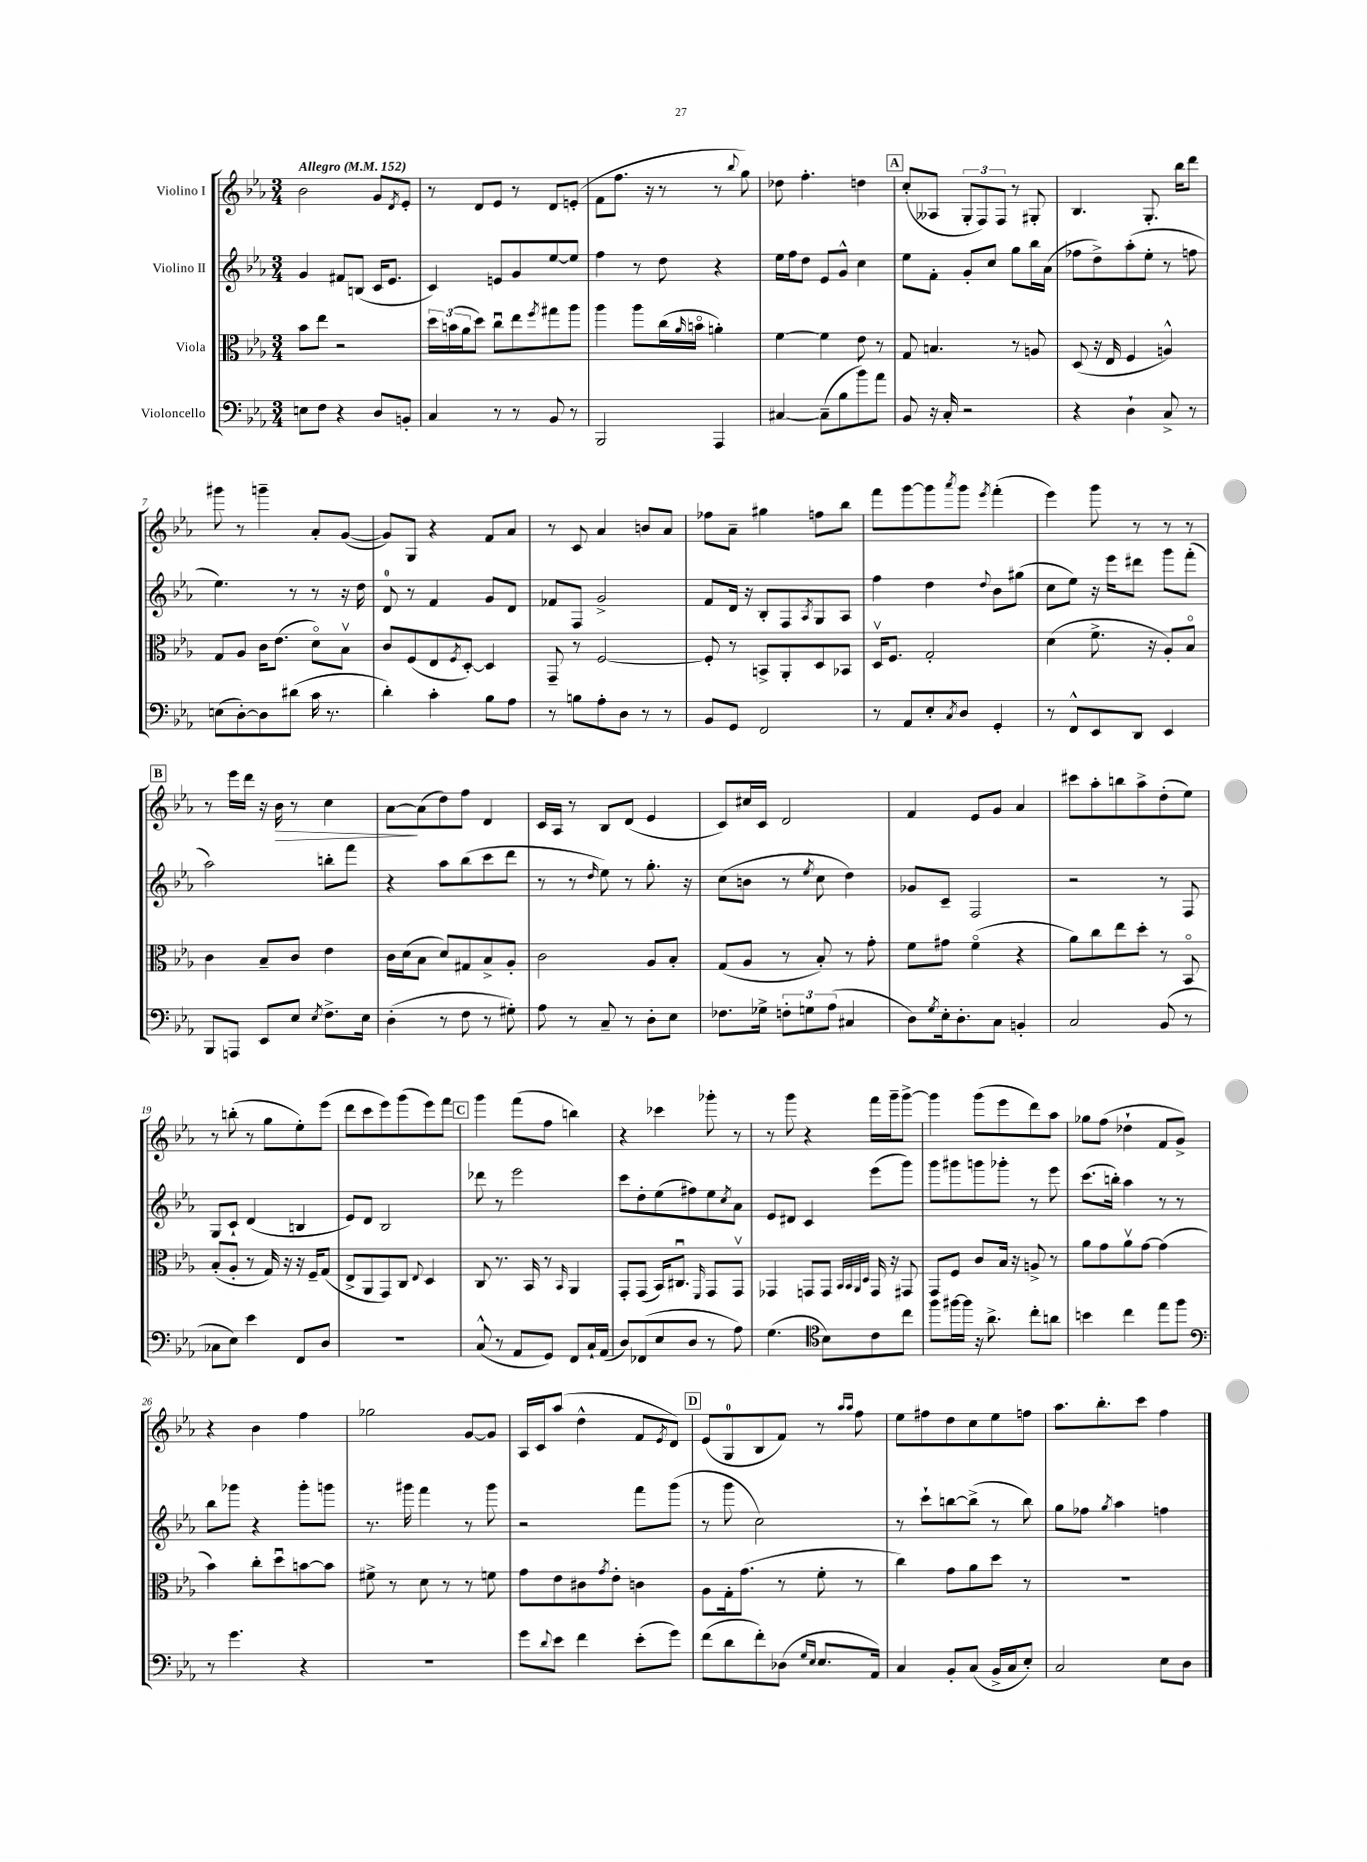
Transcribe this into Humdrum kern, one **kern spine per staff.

**kern	**kern	**kern	**kern
*staff4	*staff3	*staff2	*staff1
*clefF4	*clefC3	*clefG2	*clefG2
*k[b-e-a-]	*k[b-e-a-]	*k[b-e-a-]	*k[b-e-a-]
*M3/4	*M3/4	*M3/4	*M3/4
*MM152	*MM152	*MM152	*MM152
8E	8b-	4g	2b-
8F	8ee-	.	.
4r	2r	8f#	.
.	.	(8B	.
8D	.	16c	8g
.	.	8.e-	.
.	.	.	8qd
8BB'	.	.	8e-'
=	=	=	=
4C	24dd	4c)	8r
.	(24b	.	.
.	24a-	.	.
.	8dd)	.	8d
8r	8ccu	8e	8e-
8r	8ee-	8g	8r
.	8qff	.	.
8BB-	8gg#	[8ee-	8d
8r	8aa-	8ee-]	(8e'
=	=	=	=
2BBB-	4aa-	4ff	8f
.	.	.	8.ff
.	8aa-	8r	.
.	.	.	16r
.	(16cc	8dd	8r
.	16qqa-	.	.
.	16bo	.	.
4AAA-	4a')	4r	8r
.	.	.	8qqbb-
.	.	.	8gg)
=	=	=	=
[4C#	[4f	16ee-	8dd-
.	.	16ff	.
.	.	8dd	4.ff'
(8C#~]	4f]	8e-	.
8B-	.	8g^^	.
8b-)	8e-	4cc	4dd
8a-	8r	.	.
=	=	=	=
8BB-	8G	8ee-	(8cc'
16r	4.B	8f'	8A--
16C'	.	.	.
2r	.	8g'	12G'
.	.	.	12F)
.	.	8cc	.
.	.	.	12F
.	8r	8gg	8r
.	8A	16bb-	8G#'
.	.	(16a-	.
=	=	=	=
4r	(8D	8ff-	4.B-
.	16r	8dd^)	.
.	16E-	.	.
4D`	4F	(8aa-'	.
.	.	8ee-'	8.G'
8C^	4A^^)	8r	.
.	.	.	16bb-
8r	.	8ff	8ddd
=	=	=	=
(8E	8G	4.ee-)	8ggg#
[8D')	8A-	.	8r
8D]	16c	.	4ggg~
.	(8.e-	.	.
(8d#	.	8r	.
16c	8do)	8r	8a-'
8.r	.	.	.
.	8B-v	16r	([8g
.	.	16dd	.
=	=	=	=
4d')	8c	8d	8g])
.	(8F	8r	8G
4c'	8E-	4f	4r
.	8qF	.	.
.	[8D')	.	.
8B-	4D]	8g	8f
8A-	.	8d	8a-
=	=	=	=
8r	8GG~	8f-	8r
8B	8r	8F	8c
8A-'	[2F	2g^	4a-
8D	.	.	.
8r	.	.	8b
8r	.	.	8a-
=	=	=	=
8BB-	8F']	8f	8ff-
8GG	8r	16d	8a-~
.	.	16r	.
2FF	8BB^	8B-'	4gg#
.	8AA-'	8F	.
.	.	8qA-	.
.	8D	8G	8ff
.	8BB-	8A-	8bb-
=	=	=	=
8r	16Dv	4ff	8fff
.	8.F	.	.
8AA-	.	.	[8ggg
8E-'	2G'	4dd	8ggg]
8qC	.	.	8qaaa-
8D	.	.	8ggg
.	.	8qqdd	8qeee-
4GG'	.	8b-	(4fff'
.	.	(8gg#	.
=	=	=	=
8r	(4d	8cc	4eee-)
8FF^^	.	8ee-)	.
8EE-	8.f^	16r	8ggg
.	.	16eee-	.
8DD	.	8ddd#	8r
.	16r	.	.
4EE-	8A-')	8ggg	8r
.	8B-o	(8fff'	8r
=	=	=	=
8BBB-	4c	2aa-)	8r
8AAA	.	.	16eee-
.	.	.	16ddd
8EE-	8B-~	.	16r
.	.	.	16b-
8E-	8c	.	8r
8qE-	.	.	.
8.F^	4e-	8bb'	4cc
.	.	8fff	.
16E-	.	.	.
=	=	=	=
(4D'	16c	4r	[8a-
.	(16d	.	.
.	8B-	.	(8a-]
8r	8d)	8aa-	8dd)
8F	8G#	(8bb-	8ff
8r	8B-^	8ccc	4d
8G#')	8A-'	8ddd	.
=	=	=	=
8A-	2c	8r	16c
.	.	.	16A-
8r	.	8r	8r
.	.	16qqdd	.
8C~	.	8ee-)	8B-
8r	.	8r	(8d
8D'	8A-	8.gg'	4e-
8E-	8B-'	.	.
.	.	16r	.
=	=	=	=
8.F-	(8G	(8cc	8c)
.	8A-	8b	16cc#
16G-^	.	.	16c
12F'	8r	8r	2d
12G	.	.	.
.	.	8qee-	.
.	8B-')	8cc	.
(12A-	.	.	.
4C#	8r	4dd)	.
.	8g'	.	.
=	=	=	=
8D)	8f	8g-	4f
8qG	.	.	.
16E-'	8g#	8c~	.
8.D'	.	.	.
.	(4fo	2F	8e-
8C	.	.	8g
4BB'	4r	.	4a-
=	=	=	=
2C	8a-)	2r	8ccc#
.	8cc	.	8aa-'
.	8ee-	.	8bb
.	8dd'	.	8aa-^
(8BB-	8r	8r	(8dd'
8r	8BB-o	8F	8ee-)
=	=	=	=
8C-	(8B-'	8G	8r
8E-)	8A-'	8c`	(8bb'
4e-	8r	(4d	8r
.	16G)	.	8gg
.	16r	.	.
8FF	16r	4B	8ee-')
.	16F~	.	.
8D	(8G	.	(8eee-
=	=	=	=
2.r	8E-^	8e-)	8ddd
.	8AA-	8d	8ccc
.	8GG)	2B-	8eee-)
.	8C	.	(8ggg
.	8qqE-	.	.
.	4D	.	8eee-)
.	.	.	8fff
=	=	=	=
(8C^^	8C	8ddd-	4ggg
8r	8.r	8r	.
8AA-	.	2eee-	(8fff
.	16BB-	.	.
8GG)	8r	.	8ff
.	16qqBB-	.	.
8FF	4AA-	.	4bb)
16C`	.	.	.
(16AA-	.	.	.
=	=	=	=
8D)	8GG'	8ccc	4r
(8FF-	(8GG	8dd'	.
8E-	16BB-)	(8ee-	4ccc-
.	8.C#u	.	.
8D	.	8ff#)	.
.	16qqFF	.	.
8r	8GG	8ee-	8ggg-'
.	.	8qcc	.
8A-)	8GGv	8a-	8r
=	=	=	=
(4.G	4GG-	8e-	8r
.	.	8d#	8ggg
.	8GG	4c	4r
*clefC4	*	*	*
8B-)	8GG	.	.
.	32qqBB-	.	.
.	32qqBB-	.	.
.	32qqAA-	.	.
.	32qqD	.	.
8c	16GG	(8eee-	16fff
.	16r	.	16ggg~
8cc	8GG#	8ggg)	[8ggg^
=	=	=	=
8ff	8GG	8ggg	4ggg]
[16ff#	8F	8ggg#	.
16ff#]	.	.	.
16r	8c	8ggg	(8ggg
8.a-^	.	.	.
.	16B-	8ggg-'	8eee-
.	16r	.	.
8cc'	8A^	8r	8ddd)
8a	8r	8eee-	8aa-
=	=	=	=
4b	8a-	(8.ccc	8gg-
.	8g	.	(8ff
.	.	16bb')	.
4cc	8a-v	4aa-	4dd-`
.	[8g	.	.
8ee-	(4g]	8r	8f
8ff	.	8r	8g^)
=	=	=	=
*clefF4	*	*	*
8r	4b-)	8bb-	4r
4.g	.	8ggg-	.
.	8cc'	4r	4b-
.	8ddu	.	.
4r	[8b	8ggg-'	4ff
.	8b]	8ggg	.
=	=	=	=
2.r	8f#^	8.r	2gg-
.	8r	.	.
.	.	16ggg#	.
.	8d	4fff	.
.	8r	.	.
.	8r	8r	[8g
.	8f	8ggg#	8g]
=	=	=	=
8g	8g	2r	16A-
.	.	.	16c
8qqd	.	.	.
8e-	8e-	.	(8aa-
4f	8c#	.	4dd^^
.	8qg	.	.
.	8e-'	.	.
(8e-'	4c	8fff	8f
.	.	.	8qe-
8g)	.	(8ggg	8d)
=	=	=	=
(8f	8A-	8r	(8e-
8d	16G'	8ggg	8G
.	(8.g	.	.
8f')	.	2cc)	8B-
(8D-	8r	.	8f)
16qqG	.	.	.
16qqE-	.	.	.
8.E-	8f'	.	8r
.	.	.	16qqaa-
.	.	.	16qqaa-
.	8r	.	8ff
16AA-)	.	.	.
=	=	=	=
4C	4cc)	8r	8ee-
.	.	8ccc`	8ff#
8BB-'	8g	[8bb	8dd
(8C	8a-	(8bb^]	8cc
16BB-^	8dd	8r	8ee-
16C	.	.	.
8E-')	8r	8bb)	8ff
=	=	=	=
2C	2.r	8gg	8.aa-
.	.	8ff-	.
.	.	.	8.bb-'
.	.	8qgg	.
.	.	4aa-	.
.	.	.	8ccc
8E-	.	4ff	4ff
8D	.	.	.
==	==	==	==
*-	*-	*-	*-
